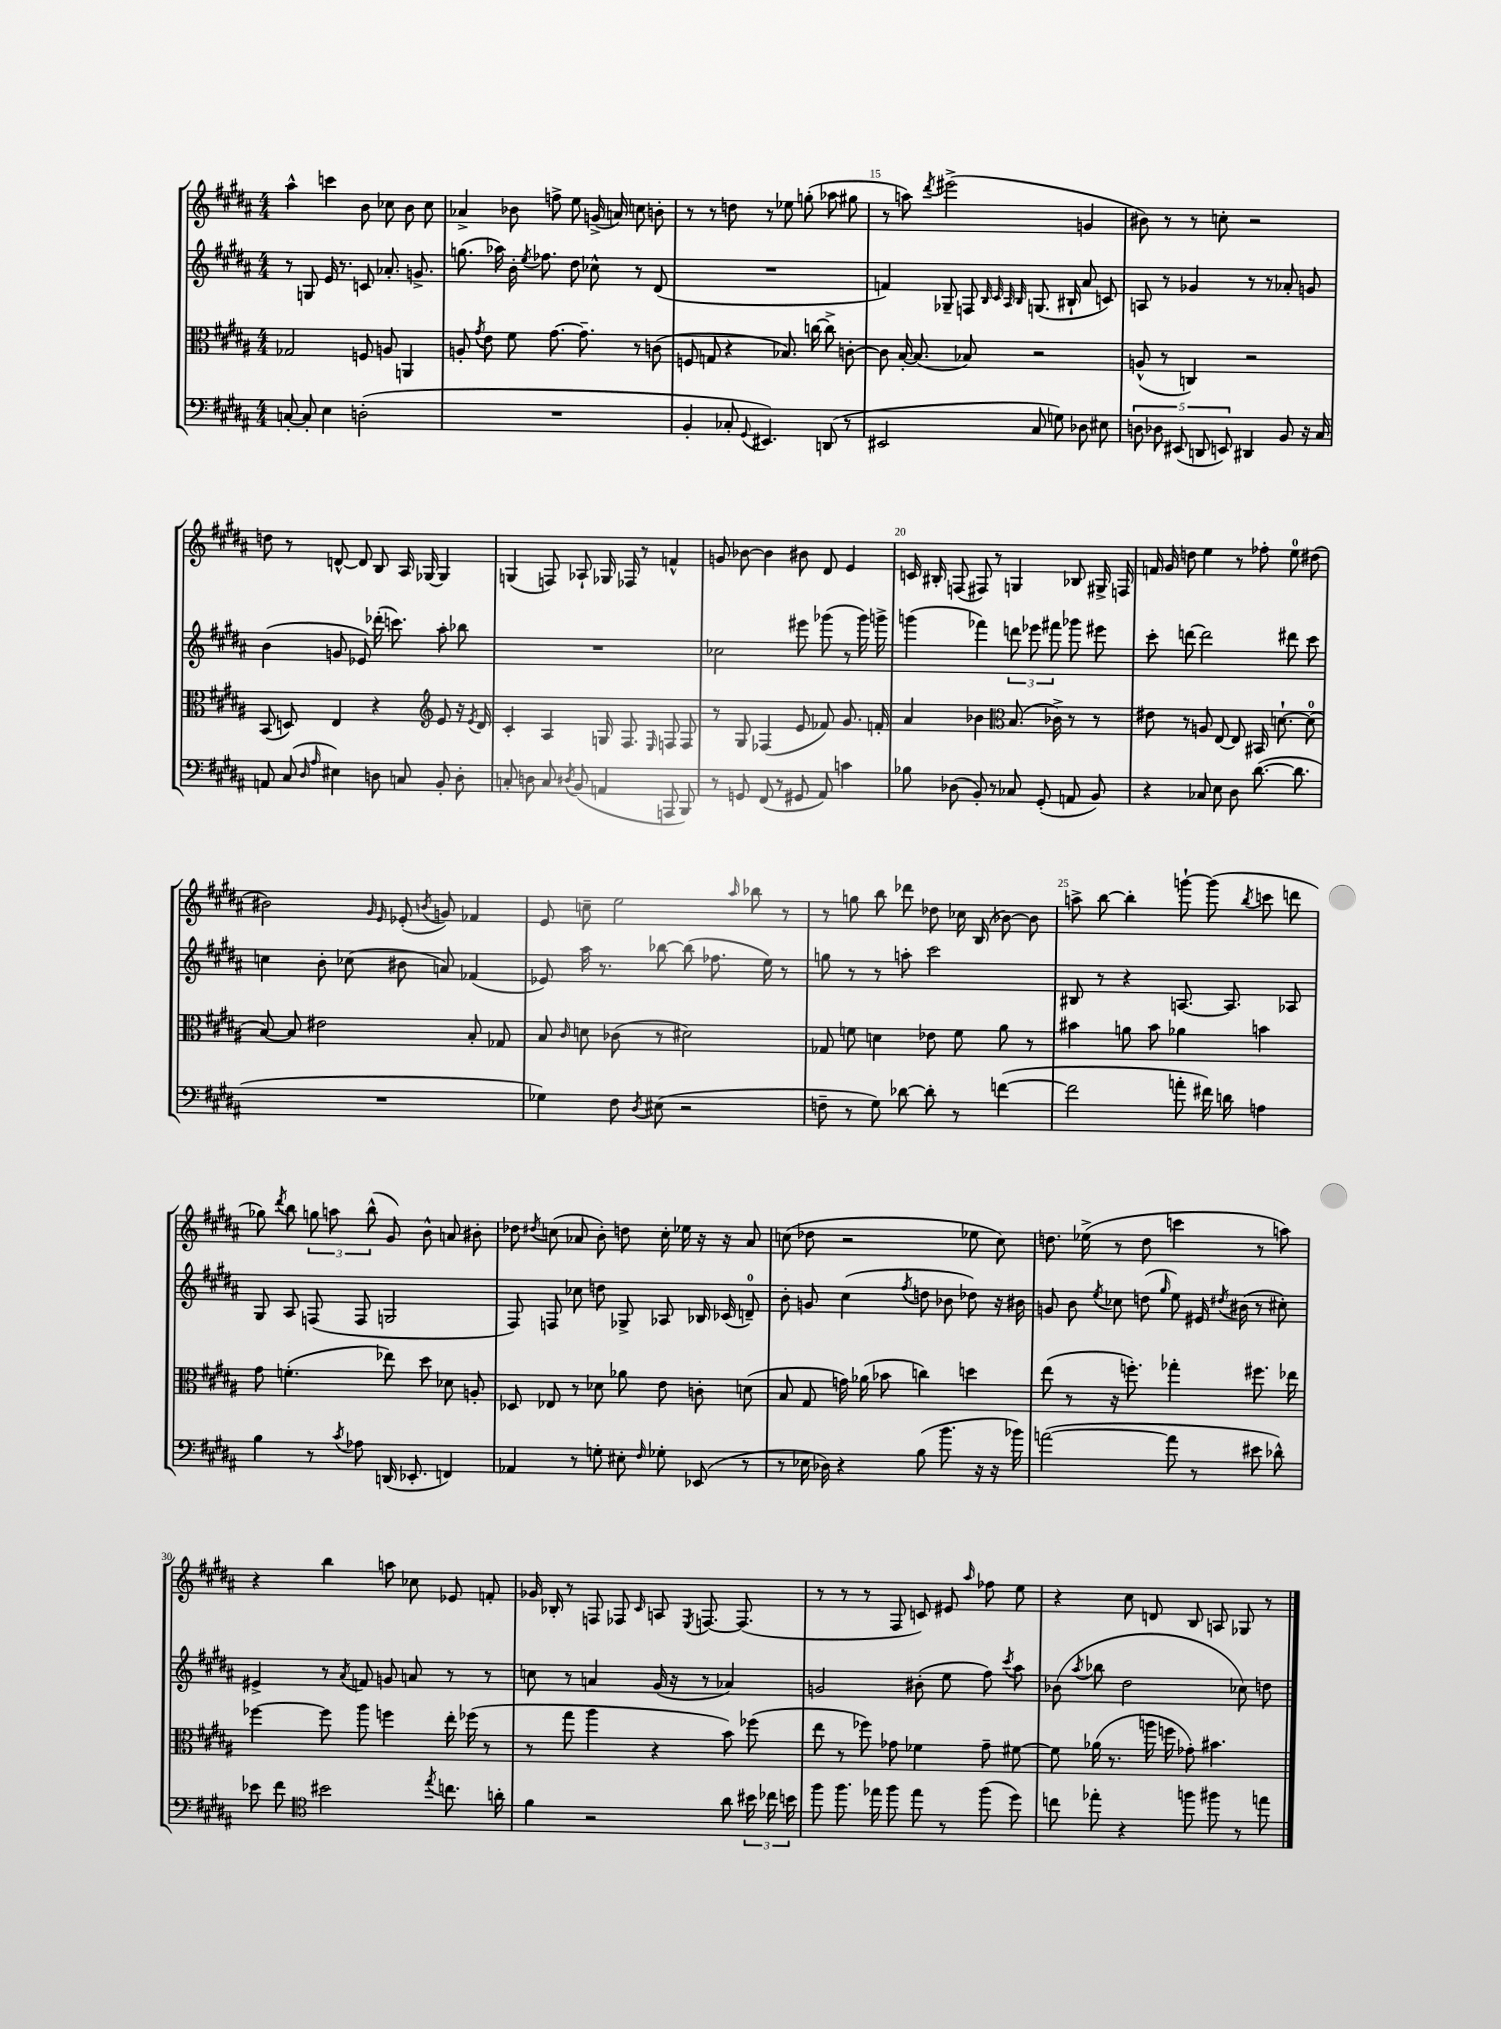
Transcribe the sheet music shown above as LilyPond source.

<<
\new StaffGroup <<
\new Staff = "s0" {
    \clef treble \key b \major \numericTimeSignature \time 4/4
    \autoBeamOff ais''4-^ c'''4 b'8 ces''8 b'8 ces''8 |
    aes'4-> bes'8 f''8-> e''8 g'16->( a'16) c''8 b'8-. |
    r8 r8 d''8 r8 ees''8 g''8-.( aes''8 gis''8 |
    r8 a''8) \acciaccatura { dis'''8 } eis'''2->( g'4 |
    bis'8) r8 r8 c''8-. r2 |
    d''8 r8 d'8~-^ d'8 b8 ais16 ges16~ ges4 |
    g4( f8) aes8-! ges16 fes16 r8 f'4-^ |
    g'8 bes'8~ bes'4 bis'8 dis'8 e'4 |
    c'16 bis16-. f8( fis8) r8 g4 bes8 gis16-> f16 |
    f'16 gis'16 d''8 e''4 r8 fes''8-. e''8-0 dis''8( |
    bis'2) \grace { gis'16 e'16 } ees'8-.( \acciaccatura { b'8 } g'8) fes'4 |
    e'8 c''8-- e''2 \grace { ais''16 } bes''8 r8 |
    r8 g''8 b''8 des'''8 des''8 ces''16 b16( bes'8~) bes'8 |
    a''8-> b''8~ b''4-. g'''8~-! g'''8( \acciaccatura { b''8 } c'''8 d'''8 |
    ges''8) \acciaccatura { dis'''8 } b''8 \tuplet 3/2 { g''8 a''8 b''8-^( } gis'8) b'8-^ a'8 bis'8-. |
    des''8 \acciaccatura { dis''8 } c''8( aes'8 b'8-.) d''8 c''16-. ees''16 r16 r16 aes'8 |
    c''8( des''8 r2 ees''8 c''8) |
    d''8. ees''16->( r8 d''8 c'''4 r8 a''8) |
    r4 b''4 a''8 ces''8 ees'8 f'8-. |
    ges'16 bes16-. r8 f8 fes8 \grace { cis'16 } a8 \acciaccatura { e8 } f8.~ f8.( |
    r8 r8 r8 fis8 c'8) eis'8 \grace { ais''16 } fes''8 e''8 |
    r4 cis''8 d'8 b8 a8 ges8 r8 \bar "|." |
}
\new Staff = "s1" {
    \clef treble \key b \major \numericTimeSignature \time 4/4
    \autoBeamOff r8 g8 e'16 r8. c'8 aes'8.-. g'8.-> |
    g''8.( aes''16) b'16-. \acciaccatura { e''8 } fes''8. dis''8 ces''8-^ r8 dis'8( |
    R1 |
    f'4) ges8-- f8 \grace { b32 cis'32 ais32 b32 } g8.( bis16-! ais'8 c'8) |
    a8 r8 ges'4 r8 r8 aes'8-. g'8 |
    b'4( g'8 ees'8) des'''16-.( c'''8.) ais''8-. bes''8 |
    R1 |
    ces''2 eis'''8 ges'''8( r8 ges'''16) g'''16-> |
    g'''4( fes'''4) \tuplet 3/2 { d'''8 ees'''8 fis'''8 } ges'''8 eis'''8 |
    cis'''8-. d'''8~ d'''2 dis'''8 cis'''8 |
    c''4 b'8-. ces''8( bis'8 a'8) fes'4( |
    ees'8) ais''16 r8. bes''8~ bes''8( fes''8. e''16) r8 |
    g''8 r8 r8 a''8-. cis'''2 |
    bis8 r8 r4 a8.~ a8. aes8 |
    gis8 ais8 f8( f8 g2 |
    fis8) f8 ces''8 d''8 ges8-> aes8 bes16 ces'16( d'8-0--) |
    b'8-. g'8 cis''4( \acciaccatura { fis''8 } d''8 bes'8 des''8) r16 bis'16 |
    g'8 b'8 \acciaccatura { e''8 } ces''8 d''8( \grace { gis''16 } e''8) eis'16 \acciaccatura { dis''8 } bis'16( r8 cis''8-.) |
    eis'4-> r8 \acciaccatura { ais'8 } f'8 g'8 a'8 r8 r8 |
    c''8 r8 a'4 gis'16( r16 r8 aes'4) |
    g'2 bis'8-.( e''8 fis''8) \acciaccatura { cis'''8 } ais''8 |
    bes'8( \acciaccatura { ais''8 } bes''8 dis''2 ces''8) d''8 \bar "|." |
}
\new Staff = "s2" {
    \clef alto \key b \major \numericTimeSignature \time 4/4
    \autoBeamOff ges2 f8 a8 a,4 |
    a8-. \acciaccatura { gis'8 } e'8 fis'8 gis'8.~ gis'8.-- r8 c'8( |
    f8 g8 r4 bes8.) c''16~ c''8-> c'8~-. |
    c'8 b16~-. b8.( bes8) r2 |
    a8-^( r8 c4) r2 |
    b,8( d8) e4 r4 \clef treble e'8 r16 \acciaccatura { e'8 } dis'16 |
    cis'4-. ais4 g16 fis8. \grace { e16 } f8 f8 |
    r8 gis8 fes4( e'8 fes'8) gis'8. f'16-. |
    ais'4 bes'4 \clef alto b8.( ces'16->) r8 r8 |
    eis'8 r8 a8 e8~ e8 bis,16 d'8.~-! d'8-0( |
    b8~) b8 eis'2 b8-. ges8 |
    b8 \grace { cis'16 } d'8 ces'8( r8 dis'2) |
    ges8 f'8 d'4 ees'8 f'8 ais'8 r8 |
    bis'4 a'8 bis'8 aes'4 b'4 |
    gis'8 f'4.-.( ees''8) dis''8 des'8 a8-. |
    des8 ees8 r8 des'8 aes'8 e'8 c'8-. d'8( |
    b8 gis8 g'16) aes'16( bes'8 c''4) d''4 |
    e''8( r8 r16 f''8.-.) ges''4-. fis''8. ees''16 |
    fes''4~ fes''8 ais''8 f''4 e''16-. fes''16( r8 |
    r8 gis''8 ais''4 r4 b'8) fes''8( |
    e''8 r8 fes''8) ges'8 fes'4 ges'8-- fis'8~ |
    fis'8 aes'16( r8. a''16 f''16 ges'8-.) bis'4. \bar "|." |
}
\new Staff = "s3" {
    \clef bass \key b \major \numericTimeSignature \time 4/4
    \autoBeamOff c8~-. c8-. e4 d2-.( |
    R1 |
    b,4-. ces8-. \appoggiatura { gis,8 } eis,4.) d,8( r8 |
    eis,2 cis8 g8) des8 eis8 |
    \tuplet 5/4 { d8 des8 eis,8( d,8 e,8) } dis,4 b,8 r16 cis16 |
    a,8 cis8( \grace { dis16 ais16 } eis4) d8 c8 b,8-. d8-. |
    c8-. d8 c8 \acciaccatura { dis8 } b,8( a,4 a,,8 b,,8) |
    r8 g,8 fis,8( r8 gis,8 ais,8) c'4 |
    bes8 des8( b,8-.) r8 ces8 gis,8-.( a,8 b,8) |
    r4 ces8 e8 dis8 dis'8.~( dis'8. |
    R1 |
    ges4) fis8 \acciaccatura { dis8 } eis8( r2 |
    f8-- r8 gis8) des'8~ des'8-. r8 f'4~( |
    f'2 a'8-. fis'16) d'16 a4 |
    b4 r8 \acciaccatura { cis'8 } aes8 d,16( ees,8.-. f,4) |
    aes,4 r8 g8-. eis8-. \grace { fis16 } ges8-. ees,8( r8 |
    r8 ees16 des16) r4 b8( b'8. r16 r16 bes'16) |
    a'2~( a'8 r8 eis'8 des'8-^) |
    ees'8 fis'8 \clef tenor bis'2 \acciaccatura { e''8 } c''8. a'16-. |
    fis'4 r2 ais'8 \tuplet 3/2 { bis'16 ces''16 b'16 } |
    fis''8 fis''8. ees''16 fis''8 ees''8 r8 fis''8( dis''8) |
    c''8 ees''8-. r4 f''8 fis''8 r8 e''8 \bar "|." |
}
>>
>>
\layout { \context { \Score currentBarNumber = #12 \override BarNumber.break-visibility = ##(#f #t #t) barNumberVisibility = #(every-nth-bar-number-visible 5) } }
